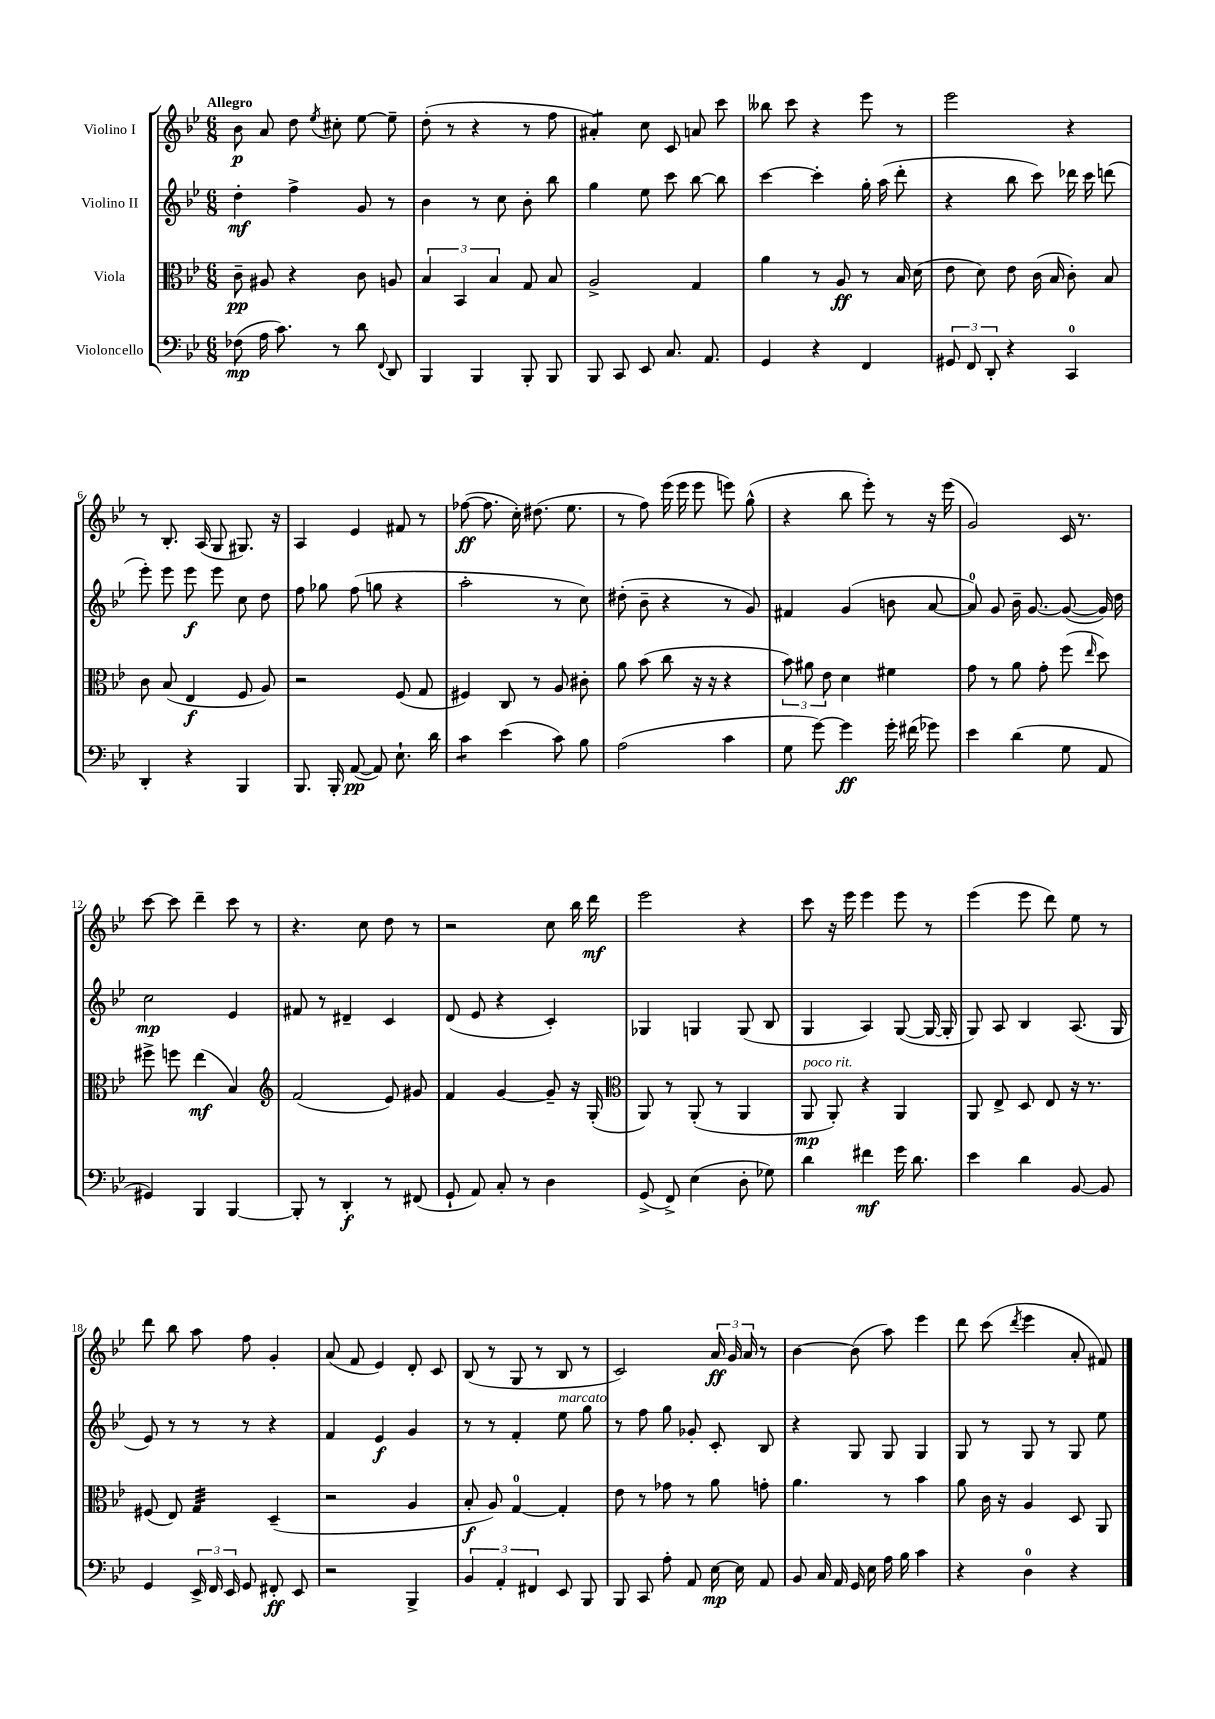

**kern	**kern	**kern	**kern
*staff4	*staff3	*staff2	*staff1
*clefF4	*clefC3	*clefG2	*clefG2
*k[b-e-]	*k[b-e-]	*k[b-e-]	*k[b-e-]
*M6/8	*M6/8	*M6/8	*M6/8
(8F-	8c~	4dd'	8b-
16A	8A#	.	8a
8.c)	.	.	.
.	4r	4ff^	8dd
.	.	.	8qee-
8r	.	.	8cc#'
8d	8c	8g	[8ee-
8qqFF	.	.	.
8DD	8A	8r	8ee-~]
=	=	=	=
4BBB-	6B-	4b-	(8dd'
.	.	.	8r
.	6BB-	.	.
4BBB-	.	8r	4r
.	6B-	.	.
.	.	8cc	.
8BBB-'	8G	8b-'	8r
8BBB-	8B-	8bb-	8ff
=	=	=	=
8BBB-	2A^	4gg	4a#')
8CC	.	.	.
8EE-	.	8ee-	8cc
8.C	.	8ccc	8c
.	4G	[8bb-	8a
8.AA	.	.	.
.	.	8bb-]	8ccc
=	=	=	=
4GG	4a	[4ccc	8bb--
.	.	.	8ccc
4r	8r	4ccc']	4r
.	8A	.	.
4FF	8r	16gg'	8eee-
.	.	(16aa	.
.	16B-	8ddd'	8r
.	(16d	.	.
=	=	=	=
12GG#	8e-	4r	2eee-
12FF	.	.	.
.	8d)	.	.
12DD'	.	.	.
4r	8e-	8bb-	.
.	(16c	8ccc)	.
.	16B-	.	.
4CC	8c')	16ddd-	4r
.	.	16ccc	.
.	8B-	(8ddd	.
=	=	=	=
4DD'	8c	8eee-')	8r
.	(8B-	8eee-	8.B-'
4r	4E-	8eee-	.
.	.	.	(16A
.	.	8eee-	8G
4BBB-	8F	8cc	8.G#)
.	8A)	8dd	.
.	.	.	16r
=	=	=	=
8.BBB-	2r	8ff	4A
.	.	8gg-	.
16BBB-'	.	.	.
([8AA	.	(8ff	4e-
8AA])	.	8gg	.
8.E-`	(8F	4r	8f#
.	8G	.	8r
16d	.	.	.
=	=	=	=
4c	4F#)	2aa'	([8ff-
.	.	.	8.ff-]
(4e-	8C	.	.
.	.	.	16cc')
.	8r	.	(8.dd#
8c)	8A	8r	.
.	.	.	8.ee-
8B-	8c#'	8cc)	.
=	=	=	=
(2A	8a	(8dd#'	8r
.	(8b-	8b-~	8ff)
.	8cc	4r	(16eee-
.	.	.	16eee-
.	16r	.	8eee-
.	16r	.	.
4c	4r	8r	8eee)
.	.	8g)	(8gg^^
=	=	=	=
8G	12b-)	4f#	4r
.	12a#	.	.
[8g)	.	.	.
.	12e-	.	.
4g]	4d	(4g	8bb-
.	.	.	8eee-')
16g'	4f#	8b	8r
(16f#	.	.	.
8g-)	.	[8a	16r
.	.	.	(16eee-
=	=	=	=
4e-	8g	8a])	2g)
.	8r	8g	.
(4d	8a	16b-~	.
.	.	[8.g	.
.	8g'	.	.
8G	(8ff	(8g_	16c
.	.	.	8.r
.	16qqee-	.	.
8AA	8dd)	16g])	.
.	.	16dd	.
=	=	=	=
4GG#)	8ff#^	2cc	[8ccc
.	8ff	.	8ccc]
4BBB-	(4ee-	.	4ddd~
[4BBB-	4B-)	4e-	8ccc
.	.	.	8r
=	=	=	=
*	*clefG2	*	*
8BBB-']	(2f	8f#	4.r
8r	.	8r	.
4DD'	.	4d#~	.
.	.	.	8cc
8r	8e-)	4c	8dd
(8FF#	8g#	.	8r
=	=	=	=
8GG`	4f	(8d	2r
8AA)	.	8e-	.
8C'	[4g	4r	.
8r	.	.	.
4D	8g~]	4c')	8cc
.	16r	.	16bb-
.	(16G'	.	16ddd
=	=	=	=
*	*clefC3	*	*
(8GG^	8AA)	4G-	2eee-
8FF^)	8r	.	.
(4E-	(8AA'	4G	.
.	8r	.	.
8D'	4AA	(8G	4r
8G-)	.	8B-	.
=	=	=	=
4d	8AA	4G	8ccc
.	8AA')	.	16r
.	.	.	16eee-
4f#	4r	4A)	4eee-
16g	4AA	([8G	8eee-
8.d	.	.	.
.	.	16G_	8r
.	.	16G']	.
=	=	=	=
4e-	8AA	8G)	(4eee-
.	8E-^	8A	.
4d	8D	4B-	8eee-
.	8E-	.	8ddd)
[8BB-	16r	(8.A	8ee-
.	8.r	.	.
8BB-]	.	.	8r
.	.	16G	.
=	=	=	=
4GG	(8F#	8e-)	8ddd
.	8E-)	8r	8bb-
24EE-^	4G	8r	8aa
24FF	.	.	.
24EE-	.	.	.
8GG	.	8r	8ff
8FF#'	(4D~	4r	4g'
8EE-	.	.	.
=	=	=	=
2r	2r	4f	(8a
.	.	.	8f
.	.	4e-	4e-)
4BBB-^	4A	4g	8d'
.	.	.	8c
=	=	=	=
6BB-	8B-'	8r	(8B-
.	8A)	8r	8r
6AA'	.	.	.
.	[4G	4f'	8G
6FF#	.	.	.
.	.	.	8r
8EE-	4G']	8ee-	8B-
8BBB-	.	8gg	8r
=	=	=	=
8BBB-	8e-	8r	2c)
8CC	8r	8ff	.
8A'	8g-	8gg	.
8AA	8r	8g-'	.
[16E-	8a	8c'	24a
.	.	.	24g
16E-]	.	.	.
.	.	.	24a
8AA	8g'	8B-	8r
=	=	=	=
8BB-	4.a	4r	[4b-
16C	.	.	.
16AA	.	.	.
16GG	.	8G	(8b-]
16E-	.	.	.
16A	8r	8G	8aa)
16B-	.	.	.
4c	4b-	4G	4eee-
=	=	=	=
4r	8a	8G	8ddd
.	16c	8r	(8ccc
.	16r	.	.
.	.	.	8qddd
4D	4A	8G	4eee-
.	.	8r	.
4r	8D	8G	8a'
.	8AA	8ee-	8f#)
==	==	==	==
*-	*-	*-	*-
